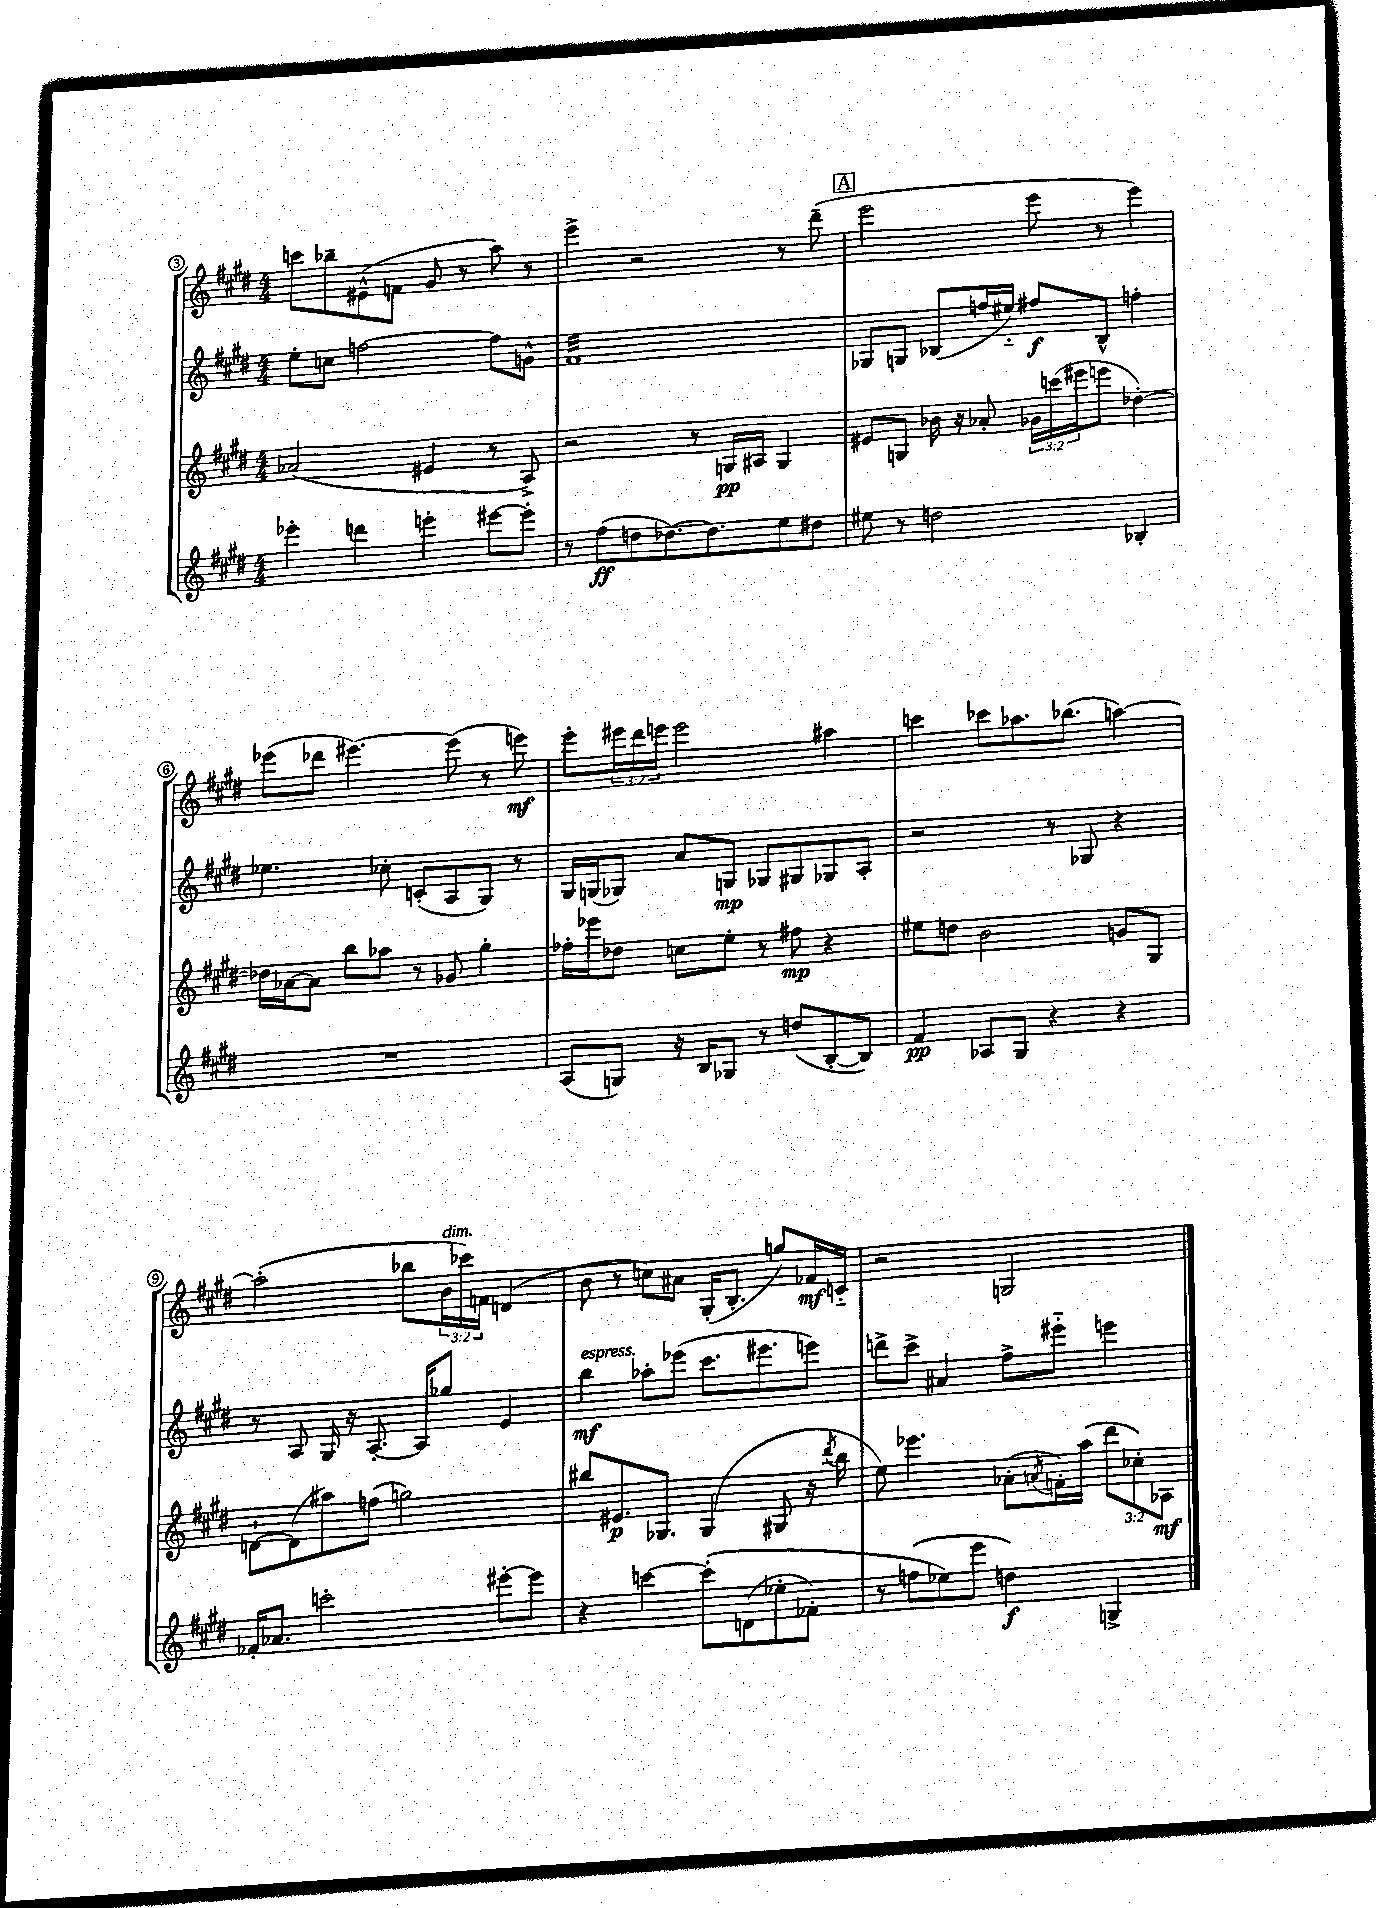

**kern	**kern	**kern	**kern
*staff4	*staff3	*staff2	*staff1
*clefG2	*clefG2	*clefG2	*clefG2
*k[f#c#g#d#]	*k[f#c#g#d#]	*k[f#c#g#d#]	*k[f#c#g#d#]
*M4/4	*M4/4	*M4/4	*M4/4
4eee-'\	(2a-/	8ee'\L	8ccc\L
.	.	8cc\J	8bb-~\
4ddd\	.	[2ff\	(8e#^^\
.	.	.	8f\J
4eee'\	4e#/	.	8g#/
.	.	.	8r
[8eee#\L	8r	8ff\]L	8aa\)
8eee#'\]J	8A^/)	8g^^\J	8r
=	=	=	=
8r	2r	1f#	4eee^\
(8ff#\L	.	.	.
8dd\	.	.	2r
[8.dd-\)	.	.	.
.	8r	.	.
8.dd-\]	.	.	.
.	16G/LL	.	.
.	16A#/JJ	.	.
8ee\	4G/	.	8r
8dd#\J	.	.	(8ddd#~\
=	=	=	=
8ee#\	8e#/L	8G-/L	2eee\
8r	8G/J	8G/J	.
2dd\	16b-\	(8B-/L	.
.	16r	.	.
.	8a-'/	16ff/L	.
.	.	16ee#'~/JJ)	.
.	24g-\LL	8ff#/L	8eee\
.	(24ccc\	.	.
.	24eee#\J	.	.
.	8eee\J	8B-^^/J	8r
4B-'/	[4dd-'\)	4ff'\	4eee\)
=	=	=	=
1r	16dd-\]LL	4.ee-\	(8eee-\L
.	[16a-\J	.	.
.	8a-\]J	.	8ddd-\J
.	8bb\L	.	[4.eee#\)
.	8aa-\J	8cc-'\	.
.	8r	(8c'/L	.
.	8g-/	8A/	(8eee#\]
.	4gg#'\	8G#/J)	8r
.	.	8r	8eee\)
=	=	=	=
(8A/L	16ff-'\LL	16G#/LL	8eee'\L
.	16eee-\J	(16G/J	.
8G/J)	8dd-\J	8G-/J)	24eee#\L
.	.	.	24ddd#\
.	.	.	24eee\JJ
16r	8cc\L	8a/L	2eee\
16B/LK	.	.	.
8G-/J	8ee'\J	8G/J	.
8r	8r	8G-/L	.
(8dd/L	8ff#\	8G#/	.
[8B'/	4r	8G-/	4aa#\
8B/]J)	.	8A'/J	.
=	=	=	=
4f#/	8ee#\L	2r	4ccc\
.	8dd\J	.	.
8A-/L	2b\	.	8ccc-\L
8G#/J	.	.	8.aa-\
4r	.	8r	.
.	.	.	(8.bb-\J
.	.	8G-/	.
4r	8g/L	4r	[4aa\)
.	8G#/J	.	.
=	=	=	=
16f-'/LK	[8d`\L	8r	(2aa'\]
8.a-/J	.	.	.
.	(8d\]	8A/	.
2ccc'\	8aa#\)	16G#/	.
.	.	16r	.
.	(8ff\J	[8.A'/	.
.	2gg\)	.	8bb-\L
.	.	16A/]LK	.
.	.	8gg-/J	24b\L
.	.	.	24ccc-\)
.	.	.	24f\JJ
[8eee#'\L	.	4e/	(4d/
8eee#\]J	.	.	.
=	=	=	=
4r	8bb#/L	4bb\	8b\
.	8.e#/	.	8r
[4ccc\	.	8aa-'\L	8cc\L)
.	8.G-/J	.	.
.	.	(8eee-\J	8a#\J
&(8ccc'\]L	(4G-/	8.ccc#\L	(16G#'/LK
.	.	.	8.B'/J
(8d\	.	.	.
.	.	8.eee#\	.
8ee-'\	8G#/	.	8gg/L)
8f-'\J)	16r	8eee\J)	16f-/L
.	8qddd#/	.	.
.	16bb#\	.	16c'~/JJ
=	=	=	=
8r	8ee\)	8ddd^\L	2r
(8ff\L	4.eee-\	8ccc#^\J	.
8ee-\&)	.	4a#/	.
8eee\J	.	.	.
4dd\)	(8a-'\L	8ff#^\L	2G/
.	8qa/	.	.
.	16f'\L)	8eee#'~\J	.
.	(16aa\JJ	.	.
4G^/	12ddd#\L	4eee\	.
.	12cc-'\)	.	.
.	12A-\J	.	.
==	==	==	==
*-	*-	*-	*-
